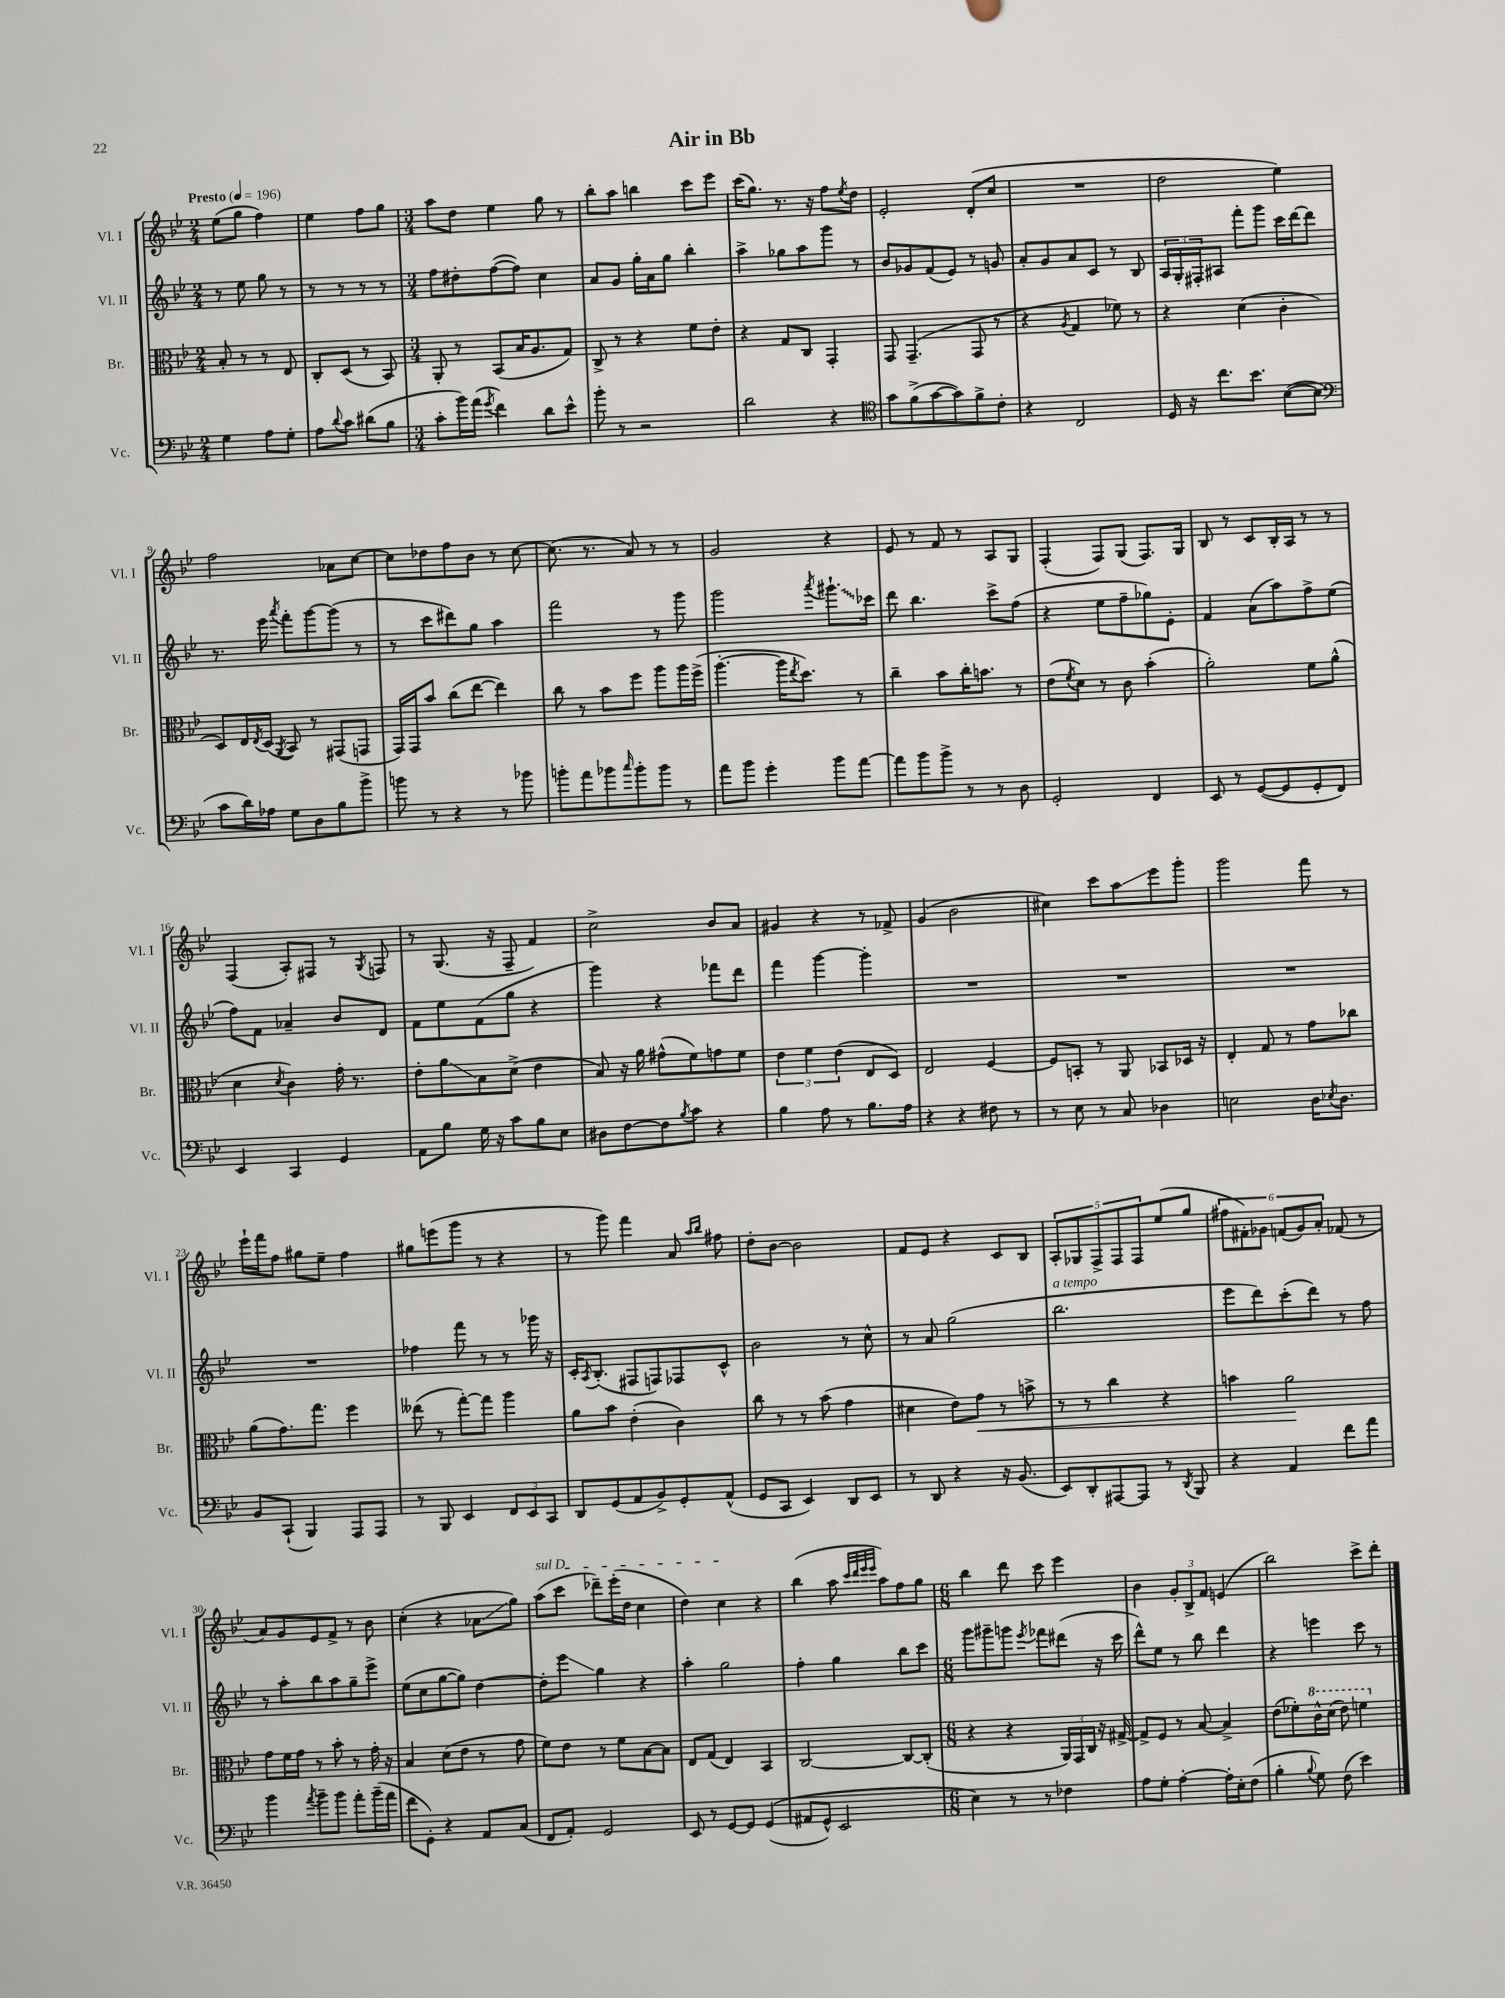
\header { title = "Air in Bb" }
<<
\new StaffGroup <<
\new Staff = "s0" \with { instrumentName = "Vl. I" shortInstrumentName = "Vl. I" } {
    \clef treble \key bes \major \numericTimeSignature \time 2/4 \tempo "Presto" 4 = 196
    ees''8( g''8 f''4) |
    ees''4 f''8 g''8 |
    \numericTimeSignature \time 3/4 a''8 d''8 ees''4 g''8 r8 |
    bes''8-. a''8 b''4 c'''8 ees'''8 |
    c'''16( g''8.) r8. r16 f''8 \acciaccatura { ees''8 } d''8 |
    ees'2-. d'8-.( c''8 |
    R2. |
    d''2 ees''4) |
    f''2 aes'8 c''8~ |
    c''8 des''8 f''8 bes'8 r8 c''8~ |
    c''8.( r8. a'8) r8 r8 |
    g'2 r4 |
    ees'8 r8 f'8 r8 a8 g8 |
    f4-.( f8) g8( f8.) g16 |
    bes8 r8 c'8 bes16-. a16 r8 r8 |
    f4( a8-.) fis8 r8 \acciaccatura { g8 } f8 |
    r8 g8.( r16 f8-- f'4) |
    c''2-> bes'8 a'8 |
    gis'4 r4 r8 fes'8-> |
    g'4( bes'2 |
    cis''4) c'''8 a''8\glissando ees'''8 g'''8-. |
    g'''2 f'''8 r8 |
    ees'''16-! f'''16 f''8 gis''8 ees''8-- f''4 |
    gis''8 e'''8( g'''8 r8 r4 |
    r8 g'''8) f'''4 a'8 \grace { a''16 bes''16 } fis''8 |
    d''8-. bes'8~ bes'2 |
    f'8 ees'8 r4 c'8 bes8 |
    \tuplet 5/4 { a8-. ges8 f8-> f8 f8 } ees''8( g''8 |
    \tuplet 6/4 { fis''8 fis'8-.) ges'8 f'8( ges'8) a'8-. } fes'8( r8 |
    a'8) g'8 ees'8 f'8-> r8 bes'8 |
    c''4-.( r4 aes'8\glissando g''8) |
    \once \override TextSpanner.bound-details.left.text = \markup { \italic "sul D" } a''8\startTextSpan( c'''8 des'''8--) ees'''16-.( d''16 c''4 |
    d''4) c''4\stopTextSpan r4 |
    bes''4( a''8 \grace { c'''32 d'''32 ees'''32 ees'''32 } a''8) f''8 g''8 |
    \numericTimeSignature \time 6/8 bes''4 d'''8 c'''8 ees'''4 |
    bes'4 \tuplet 3/2 { g'8-. bes8-> f'8 } e'4( |
    bes''2) c'''8-> d'''8-. \bar "|." |
}
\new Staff = "s1" \with { instrumentName = "Vl. II" shortInstrumentName = "Vl. II" } {
    \clef treble \key bes \major \numericTimeSignature \time 2/4
    r8 ees''8 g''8 r8 |
    r8 r8 r8 r8 |
    \numericTimeSignature \time 3/4 f''8 dis''8-. f''8~( f''8) c''4 |
    a'8 g'8 g''16-. a'16 g''8 bes''4-. |
    a''4-> ges''8 a''8 g'''8 r8 |
    bes'8 ges'8 f'8( ees'8) r8 g'8 |
    a'8-. g'8 a'8 c'8 r8 bes8 |
    \tuplet 3/2 { a16 g16-. fis16-. } ais8 f'''8-. g'''8 c'''16 d'''16~ d'''8 |
    r8. ees'''16 \acciaccatura { a'''8 } f'''8-. g'''8~ g'''8( r8 |
    r8 c'''8 dis'''8) g''8 a''4 |
    f'''2 r8 g'''8 |
    g'''2 \acciaccatura { a'''8 } \once \override Glissando.style = #'zigzag gis'''8.-!\glissando ces'''16 |
    d'''8 bes''4. c'''8-> f''8( |
    r4 ees''8 f''8-- ges''8) ees'8-. |
    f'4 a'8( a''8) f''8-> ees''8( |
    f''8) f'8 aes'4-- bes'8 d'8 |
    f'8 ees''8 f'8( g''8 r4 |
    g'''4) r4 fes'''8 d'''8 |
    f'''4 g'''4~ g'''4-. |
    R2. |
    R2. |
    R2. |
    R2. |
    fes''4 f'''8 r8 r8 ges'''16 r16 |
    c'16-. \acciaccatura { a8 } bes8.-.( fis8 f8) fes8 c'8-^ |
    bes'2 r8 c''8-^ |
    r8 a'8 g''2( |
    bes''2.^\markup { \italic "a tempo" } |
    ees'''8 d'''8) c'''8-.( d'''8) r8 f''8 |
    r8 a''8-. bes''8 a''8 g''8-- ees'''8-> |
    ees''8( c''8 g''8~ g''8) d''4~ |
    d''8-. ees'''8\glissando g''4 r4 |
    a''4-. g''2 |
    f''4-. g''4 bes''8 c'''8 |
    \numericTimeSignature \time 6/8 g'''8 gis'''8-- g'''8 \acciaccatura { ees'''8 } fes'''8 dis'''8( r16 c'''16 |
    d'''8-^) ees''8 r8 bes''8 d'''4 |
    r4 e'''4 c'''8 r8 \bar "|." |
}
\new Staff = "s2" \with { instrumentName = "Br." shortInstrumentName = "Br." } {
    \clef alto \key bes \major \numericTimeSignature \time 2/4
    bes8-. r8 r8 ees8 |
    c8-. d8( r8 bes,8) |
    \numericTimeSignature \time 3/4 a,8-. r8 bes,8( bes16 a8. g8) |
    c8-> r8 r4 f'8 ees'8-. |
    r4 g8 c8 g,4-. |
    g,8 g,4.--( g,8 r8 |
    r4 \acciaccatura { a8 } g4 fes'8) r8 |
    r4 d'4( c'4-. |
    d8) ees16 \acciaccatura { ees8 } d16( \acciaccatura { a,8 } bes,8) r8 gis,8( g,8 |
    g,16) g,16 bes'8 c''8( ees''8~ ees''4) |
    c''8 r8 bes'8 f''8 a''8 a''16 f''16->( |
    a''4.~-. a''16 \acciaccatura { ees''8 } d''8.) r8 |
    c''4-- bes'8 c''16-. b'8. r8 |
    ees'8( \acciaccatura { f'8 } d'8) r8 c'8 bes'4-.( |
    a'2-.) f'8 a'8-^( |
    d'4 \acciaccatura { d'8 } c'4) g'16-. r8. |
    ees'8-. a'8\glissando bes8 d'8->( ees'4 |
    bes8) r16 a'16 gis'8-^( f'8) g'8 f'8 |
    \tuplet 3/2 { ees'4 f'4 ees'4( } ees8 d8) |
    ees2 f4~ |
    f8 b,8-. r8 a,8 bes,8 des16 r16 |
    ees4-. g8 r8 g'8 ces''8 |
    a'8( g'8.) g''8. f''4 |
    eeses''8( r8 g''8~-.) g''8 a''4 |
    a'8 bes'8 ees'4-.( c'4) |
    c''8 r8 r8 bes'8( g'4 |
    dis'4 ees'8) g'8\< r8 b'8-> |
    r8 r8 c''4 r4 |
    b'4 a'2\! |
    g'8 f'16 g'16 r8 bes'8-. r8 g'16-. r16 |
    bes4 d'8( ees'8 r8 g'8 |
    f'8) ees'8 r8 f'8 bes8~ bes8 |
    ees8 g8( ees4) bes,4 |
    c2~ c8~ c8-.( |
    \numericTimeSignature \time 6/8 r4 r4 \tuplet 3/2 { a,16) g,16 c16 } r16 gis16~-> |
    gis8-> f8 r8 bes8~ bes4-> |
    ees'8( fes'8-.) \ottava #1 c''16-^ d''16( ees''8) f''!4 \ottava #0 \bar "|." |
}
\new Staff = "s3" \with { instrumentName = "Vc." shortInstrumentName = "Vc." } {
    \clef bass \key bes \major \numericTimeSignature \time 2/4
    g4 a8 g8-. |
    a8 \appoggiatura { d'8 } c'8 dis'8( bes8 |
    \numericTimeSignature \time 3/4 c'8-. bes'16) a'16( \acciaccatura { g'8 } f'4) d'8 ees'8-^ |
    bes'8-. r8 r2 |
    d'2 r4 |
    \clef tenor g'8 f'8->( g'8~ g'8) f'8-> c'8-. |
    r4 c2 |
    d16 r16 c''8. bes'8. bes8~( bes8 |
    \clef bass c'8 d'16) aes16 g8 d8 bes8 bes'8-> |
    b'8 r8 r4 r8 bes'8 |
    b'8-. a'8 bes'8 \grace { c''16 } bes'8-. bes'8 r8 |
    a'8 bes'8 g'4-. bes'8 a'8~ |
    a'8 bes'8 bes'8-> r8 r8 d8 |
    g,2-. f,4 |
    ees,8 r8 g,8~( g,8 g,8-. f,8) |
    ees,4 c,4 g,4 |
    a,8 bes8 g16 r16 c'8 bes8 ees8 |
    dis8 f8~ f8 \acciaccatura { bes8 } c'8 r4 |
    bes4 a8 r8 bes8. a16 |
    r4 r4 fis8 r8 |
    r8 ees8 r8 c8 des4 |
    e2 d16 \acciaccatura { ees8 } d8. |
    bes,8 c,8-!( bes,,4) a,,8 a,,8 |
    r8 bes,,8 ees,4 \tuplet 3/2 { f,8 ees,8 c,8 } |
    d,8 g,8( a,8 bes,8->) g,8-. a,8-^( |
    g,8 c,8 ees,4) d,8 ees,8 |
    r8 d,8 r4 r16 bes,8.( |
    ees,8) d,8-. ais,,8~ ais,,8 r8 \acciaccatura { d,8 } bes,,8 |
    r4 a,4 f'8 a'8 |
    bes'4 \acciaccatura { a'8 } bes'8-- bes'8 a'8-. bes'16--( a'16 |
    f'8 g,8-.) r4 a,8 c8( |
    f,8 a,8-.) g,2 |
    ees,8 r8 g,8~ g,8 g,4(\( |
    ais,8 g,8-^) ees,2 |
    \numericTimeSignature \time 6/8 ees4\) r8 r8 fes4 |
    a8 g8-. a4~-. a16-. ees16-. f8( |
    bes4-. \appoggiatura { bes8 } g8) f8( ees'4) \bar "|." |
}
>>
>>
